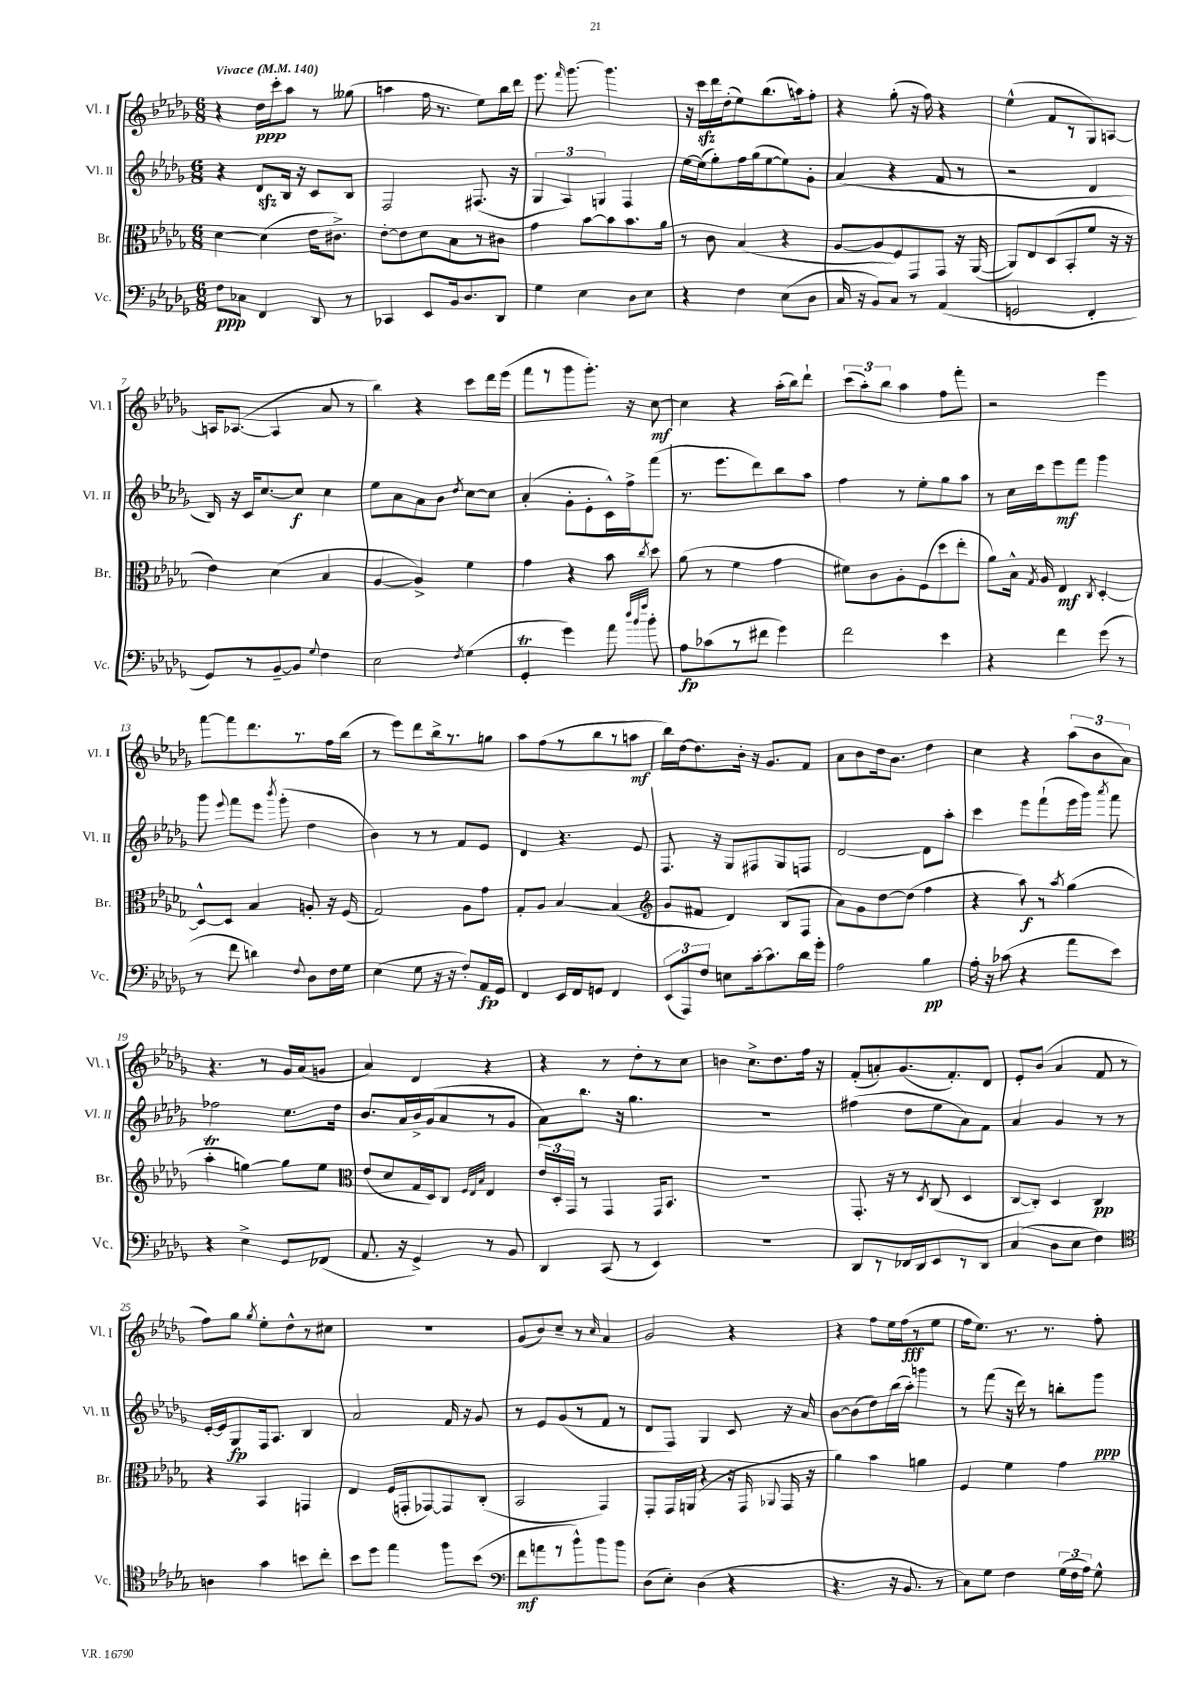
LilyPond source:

<<
\new StaffGroup <<
\new Staff = "s0" \with { instrumentName = "Vl. I" shortInstrumentName = "Vl. I" } {
    \clef treble \key des \major \numericTimeSignature \time 6/8 \tempo "Vivace" 4 = 140
    \autoBeamOff r4 des''16[\ppp c'''16-. aes''8] r8 geses''8( |
    a''4 f''16 r8. ees''8[) bes''16 des'''16] |
    ees'''8. \grace { f'''16 } ges'''8.~ ges'''4. |
    r16 c'''16[\sfz des'''16 des''16-.( ees''8) bes''8.( a''16) f''8]-. |
    r4 ges''8-.( r16 f''16) r4 |
    ees''4-^( f'8[ r8 ges8) a8]~ |
    a16[ aes8.]~( aes4 aes'8 r8 |
    bes''4) r4 c'''8[ des'''16 ees'''16]( |
    f'''8[ r8 ges'''8 ges'''8.]-.) r16 c''8~\mf |
    c''4 r4 aes''16[-.( bes''16) des'''8]-! |
    \tuplet 3/2 { c'''8[( aes''8-.) bes''8] } aes''4 f''8[ f'''8]-. |
    r2 ees'''4 |
    f'''8[~ f'''8 des'''8. r8. f''16 bes''16]( |
    r8 ees'''8[) des'''8 bes''16-> r8. g''8] |
    aes''8[ f''8( r8 bes''8 r8 a''8]\mf |
    bes''16[) des''16~ des''8. bes'16]-. r16 ges'8.[ f'8] |
    aes'8[ bes'8 des''16 bes'8.] des''4 |
    c''4 r4 \tuplet 3/2 { aes''8[( bes'8 aes'8]) } |
    r4. r8 ges'16[ aes'16( g'8] |
    aes'4) des'4 r4 |
    r4 r8 des''8[-. r8 c''8] |
    b'4 c''8.[-> des''8. f''16] r16 |
    f'8[-.( a'8-.) ges'8.( f'8.-.) des'8] |
    ees'8[-. bes'8]( aes'4 f'8 r8 |
    f''8[) ges''8] \acciaccatura { ges''8 } ees''8[-. des''8-^ r8 cis''8] |
    R2. |
    ges'8[( bes'8) c''8]-- r8 \grace { c''16 } aes'4 |
    ges'2 r4 |
    r4 f''8[ ees''16 f''16\fff( r8 ees''8] |
    f''16[ ees''8.]) r8. r8. f''8-. \bar "|." |
}
\new Staff = "s1" \with { instrumentName = "Vl. II" shortInstrumentName = "Vl. II" } {
    \clef treble \key des \major \numericTimeSignature \time 6/8
    \autoBeamOff r4 des'8[\sfz bes16] r16 c'8[ bes8] |
    f2 fis8.( r16 |
    \tuplet 3/2 { ges4 aes4) g4 } f4 |
    ees''16[~ ees''16( ges''8-.) f''16 ges''16( ees''8~ ees''8) ges'8]-. |
    aes'4( r4 f'8 r8 |
    r2 des'4 |
    bes16) r16 c'16[ c''8.~ c''8]\f c''4 |
    ees''8[ aes'8 aes'8 bes'8] \acciaccatura { des''8 } c''8[~ c''8] |
    aes'4-.( ges'8[-. ees'8-. c'16-^) f''16-> f'''8]( |
    r8. ees'''8.[ des'''8) bes''8 aes''8] |
    f''4 r8 ees''8[-. ges''8 aes''8] |
    r8 c''16[ c'''16 ees'''8\mf f'''8] ges'''4 |
    ges'''8 \appoggiatura { ees'''8 } f'''8[ ees'''8] \acciaccatura { bes'''8 } ges'''8-.( des''4 |
    bes'4) r8 r8 f'8[ ees'8] |
    des'4 r4. ees'8 |
    f8. r16 ges8[ fis8 ges8 f8] |
    des'2~ des'8[ aes''8]-. |
    c'''4 ees'''8[ f'''8-!( ees'''16 ges'''16]) \acciaccatura { aes'''8 } f'''8 |
    fes''2 ees''8.[ des''16] |
    bes'8.[ aes'16 bes'16-> ges'16( aes'8 r8 ges'8] |
    aes'8[) bes''8.] r16 ges''4. |
    R2. |
    fis''4( des''8[ ees''8 aes'8) f'8] |
    aes'4 ges'4 r8 r8 |
    ees'16[~-. ees'16 ges8\fp f16 aes8.] bes4 |
    aes'2 f'16 r16 ges'8 |
    r8 ees'8[ ges'8( r8 f'8] r8 |
    des'8[ f8]) ges4 c'8 r16 aes'16 |
    bes'8[~ bes'8( des''8) bes''16( aes''16]-.) g'''4 |
    r8 f'''8( r16 des'''16) r8 b''8[-. ges'''8]\ppp \bar "|." |
}
\new Staff = "s2" \with { instrumentName = "Br." shortInstrumentName = "Br." } {
    \clef alto \key des \major \numericTimeSignature \time 6/8
    \autoBeamOff des'4~ des'4( ees'16[ cis'8.]->) |
    ees'8[~-. ees'8 des'8 bes8 r8 cis'8] |
    ges'4 bes'8[~ bes'8 bes'8. aes'16] |
    r8 c'8 bes4( r4 |
    aes8[~ aes8 f8) ges,8 ges,8] r16 aes,16~( |
    aes,8[) ees8 des8( bes,8-. f'8] r16 r16 |
    ees'4) des'4( bes4 |
    aes4~ aes4->) f'4 |
    ges'4 r4 bes'8 \acciaccatura { c''8 } des''8 |
    aes'8( r8 f'4 ges'4 |
    fis'8[) c'8 aes8-. f8( des''8 ees''8]-. |
    aes'8[) bes16]-^ \acciaccatura { ges8 } aes16 ees4\mf \acciaccatura { c8 } des4~-. |
    des8[~-^ des8] bes4 a8-. r16 f16( |
    ges2) aes8[ ges'8] |
    ges8[-. aes8] bes4~ bes4( |
    \clef treble ges'8[ fis'8] des'4) bes8[( f8] |
    aes'8[) ges'8 des''8~ des''8]( f''4 |
    r4 aes''8\f) r8 \acciaccatura { aes''8 } ges''4( |
    aes''4-.\trill g''4~) g''8[ ees''8] |
    \clef alto ees'8[( des'8 ges16 des16) c8] \grace { f32[ ees32 bes32] } ees4 |
    \tuplet 3/2 { ees'16[ des16-. ges,16] } r8 ges,4 ges,16[ bes,8.] |
    R2. |
    ges,8.-. r16 r8 \acciaccatura { des8 } c8( des4 |
    c8[~ c8]-.) des4 c4\pp |
    r4 bes,4 g,4 |
    ees4 f16[( g,16-. ges,8~) ges,8 c8]-.( |
    bes,2 ges,4) |
    ges,8[-. ges,16 a,16]( r4 r16 ges,16 \appoggiatura { aes,8 } ges,16 r16 |
    aes'4) bes'4 a'4 |
    f4 f'4 ges'4 \bar "|." |
}
\new Staff = "s3" \with { instrumentName = "Vc." shortInstrumentName = "Vc." } {
    \clef bass \key des \major \numericTimeSignature \time 6/8
    \autoBeamOff f8[\ppp ces8] f,4 des,8 r8 |
    ces,4 ees,8[ bes,16 des8. des,8] |
    ges4 ees4 des8[ ees8] |
    r4 f4 ees8[( des8] |
    c16 r16 bes,8[) c8] r8 aes,4( |
    g,2 f,4-. |
    ges,8[) r8 bes,8~-- bes,8] \appoggiatura { ges8 } f4 |
    ees2 \acciaccatura { f8 } ges4( |
    ges,4-.\trill ges'4) aes'8 \grace { des''32[ bes'32 f''32] } bes'8-. |
    aes8[\fp ces'8( r8 fis'8] ges'4) |
    f'2 ees'4 |
    r4 f'4 ges'8( r8 |
    r8 f'8 d'4) \appoggiatura { f8 } des8[ f16 ges16] |
    ees4( ges8 r16 r16 f8[-.) aes,16\fp ges,16] |
    f,4 ees,16[ f,16 g,8] f,4 |
    \tuplet 3/2 { ees,8[( aes,,8) f8] } e8[ c'16~-. c'8. des'16 ges'16]-. |
    aes2 bes4\pp |
    aes16-. r16 ces'8( r4 aes'8[ ees'8]) |
    r4 ees4-> ges,8[ fes,8]( |
    aes,8. r16 ges,4->) r8 bes,8 |
    des,4 c,8( r8 ees,4) |
    R2. |
    des,8[ r8 fes,16 des,16 ees,8 r8 des,8] |
    c4( des8[ ees8] f4) |
    \clef tenor a4 ges'4 b'8[ c''8]-. |
    bes'8[ des''8] ees''4 f''8[ bes'8]( |
    \clef bass f'8[\mf a'8 r8 bes'8-^) bes'8 bes'8] |
    des8[( ees8]-.) des4( r4 |
    r4. r16 bes,8. r8 |
    c8[) ges8] f4 \tuplet 3/2 { ges16[( f16 aes16]) } ges8-^ \bar "|." |
}
>>
>>
